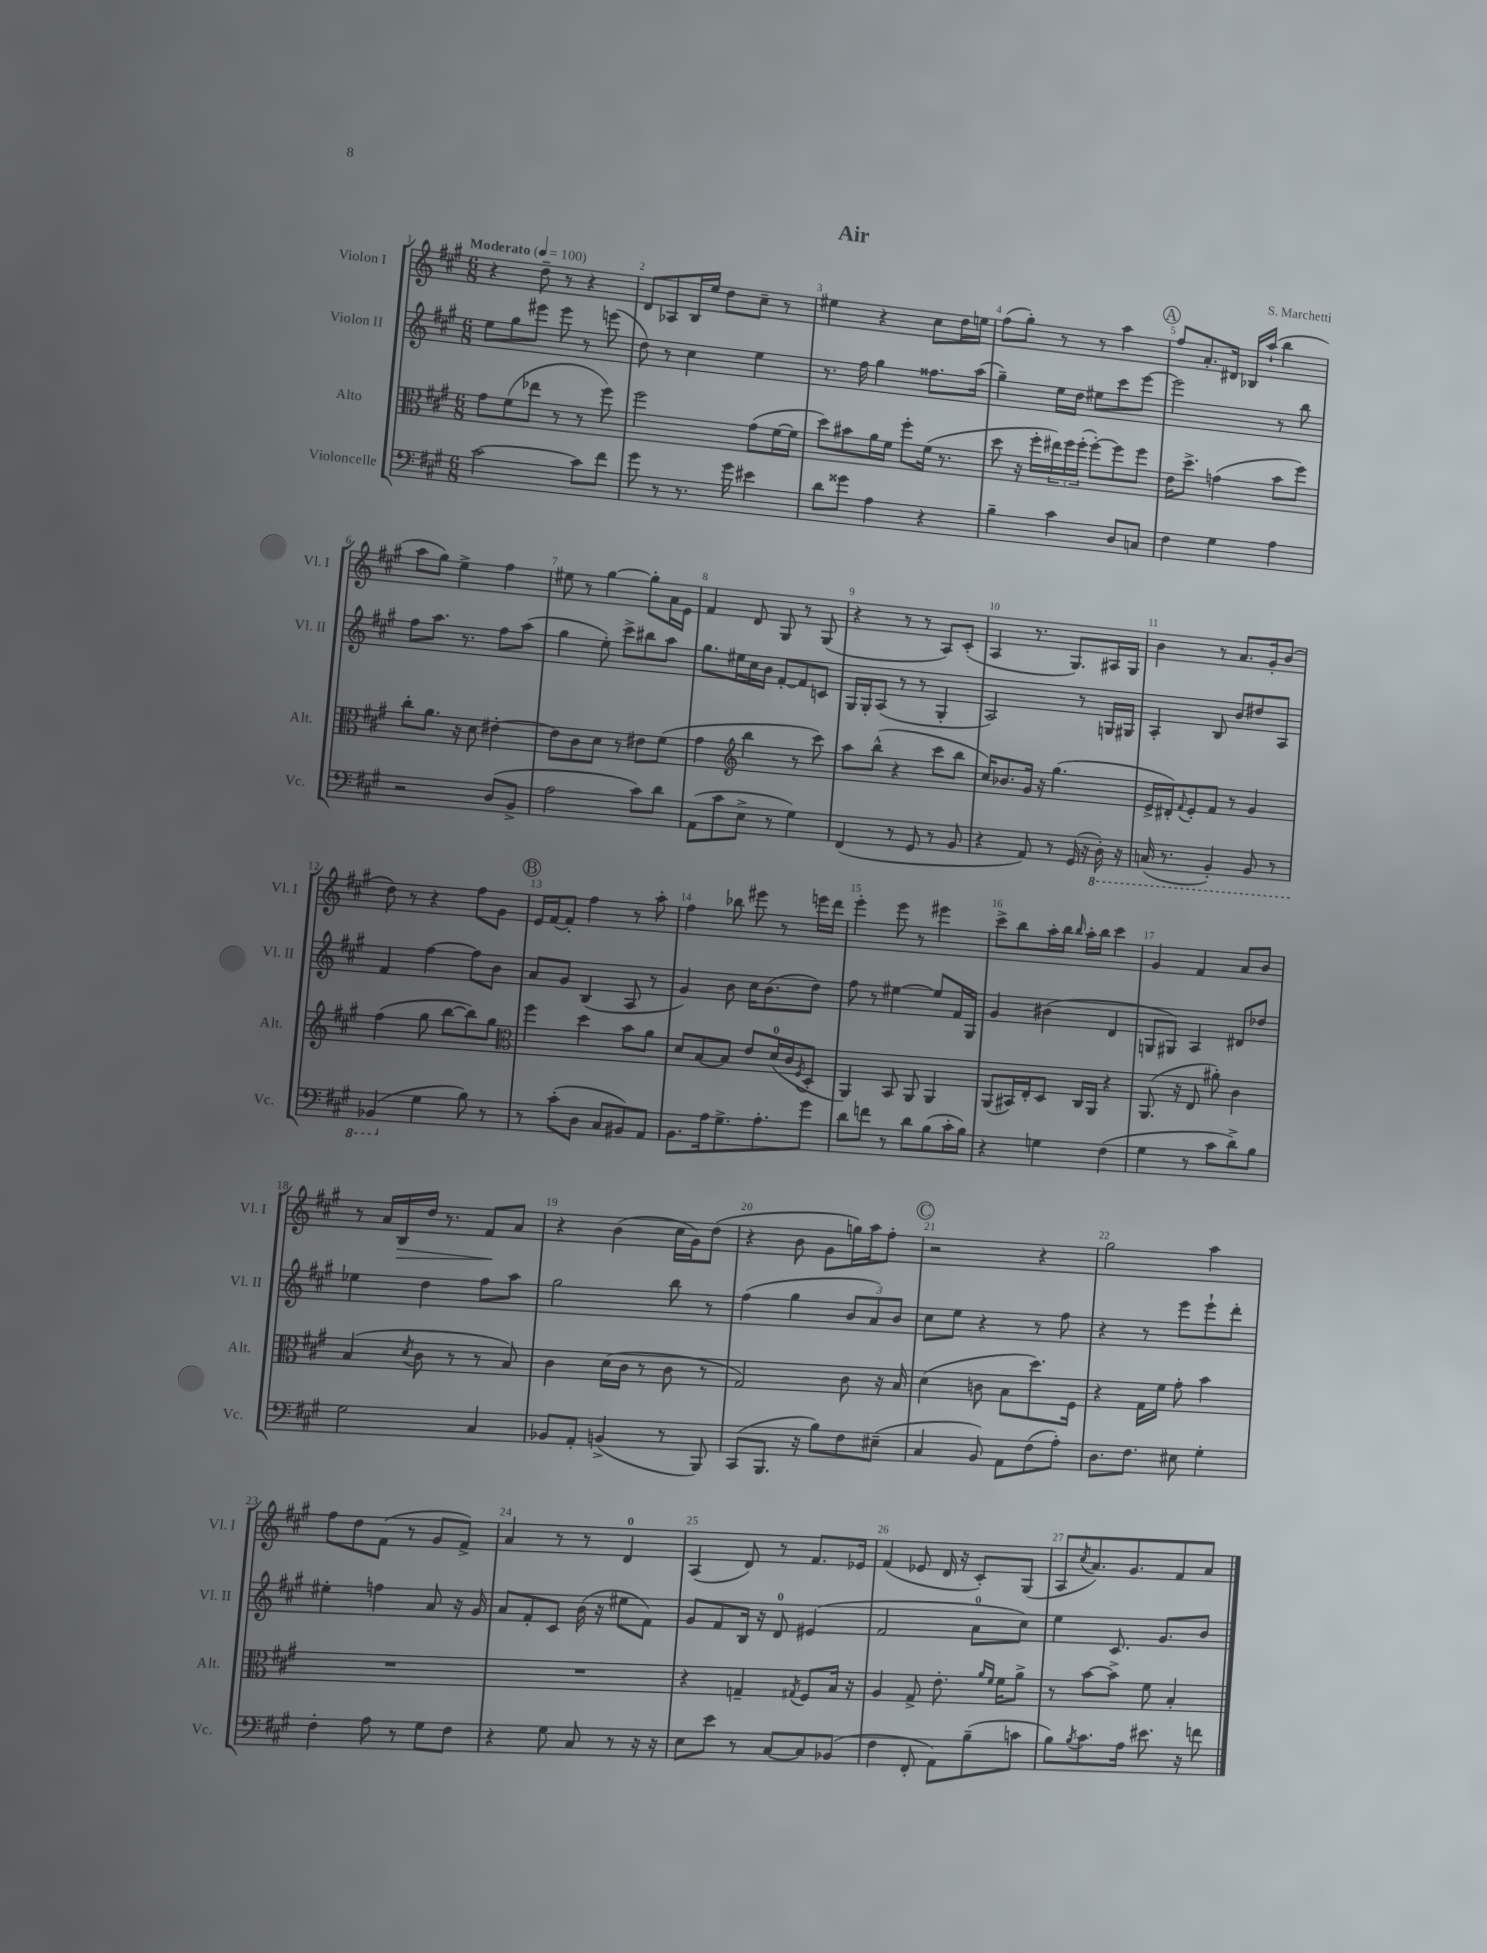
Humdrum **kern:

**kern	**kern	**kern	**kern
*staff4	*staff3	*staff2	*staff1
*clefF4	*clefC3	*clefG2	*clefG2
*k[f#c#g#]	*k[f#c#g#]	*k[f#c#g#]	*k[f#c#g#]
*M6/8	*M6/8	*M6/8	*M6/8
*MM100	*MM100	*MM100	*MM100
[2c#	8g#	8ee	4r
.	(8f#	8gg#	.
.	8ee-	8eee#	8dd~
.	8r	8eee#	8r
8c#]	8r	8r	4r
8f#	8ff#)	(8eee	.
=	=	=	=
8g#	2ff#	8dd)	8d
8r	.	8r	8A-
8.r	.	4cc#	16B
.	.	.	16ee
.	.	.	8dd
16g#	.	.	.
4e#	(8g#	4ee	8cc#~
.	[16f#	.	8r
.	16f#]	.	.
=	=	=	=
8d	8dd)	8.r	4ee#
8g##	8b#	.	.
.	.	16ff#	.
4A	16a	4gg#	4r
.	16f#	.	.
.	8ff#'	.	.
4r	(16f#	8.ff##	8cc#
.	8.r	.	.
.	.	.	16dd
.	.	(16aa	16ee
=	=	=	=
4B~	8dd	4gg#~)	(8ff#
.	16r	.	8gg#')
.	16ff#'	.	.
4c#	24ee#)	16ee	8r
.	24ff#	.	.
.	.	16dd	.
.	(24ff#'	.	.
.	[8ff#')	8ee#	8r
8D	8ff#]	8ccc#	4aa
8C	8ff#	[8eee	.
=	=	=	=
4F#	16e	2eee]	8ff#
.	8.dd^	.	.
.	.	.	8.a'
4G#	(4g	.	.
.	.	.	16d#
.	.	.	16B-
.	.	.	(16aa`
4A	8b	8r	4bb
.	8ff#)	8bb	.
=	=	=	=
2r	8cc#'	8ff#	8aa
.	8.a	8.aa	8gg#)
.	.	.	4ee^
.	16r	8.r	.
.	8d	.	.
(8D	[4e#'	8ff#	4ff#
8BB^	.	(8aa	.
=	=	=	=
2A	8e#]	4gg#	8ee#
.	8c#	.	8r
.	8d	8ee')	[4gg#
.	8r	8ccc#^	.
8c#)	8e#	8bb#	8gg#']
8d	(8f#	8aa	16a
.	.	.	16e
=	=	=	=
(8AA	4g#	8.gg#	4f#
8c#	.	.	.
.	.	16ee#	.
*	*clefG2	*	*
8E^	4bb	16cc#	8d
.	.	16b	.
8r	.	[8f#'	8G#
4G#)	8r	8f#]	8r
.	8ccc#)	8c	(8G#
=	=	=	=
(4FF#	8aa	16G#	4r
.	.	16G#'	.
.	(8bb^^	(8A	.
8r	4r	8r	8r
8GG#	.	8r	8r
8r	8ccc#	4G#'	8A)
8BB	8bb	.	(8c#'
=	=	=	=
4r	16cc#)	2A)	4A
.	8.b-	.	.
8AA)	16g#	.	8.r
.	16r	.	.
8r	(4.gg#	.	.
.	.	.	8.G#)
(16GG#	.	8r	.
16r	.	.	.
16DD')	.	16G	16A#
16r	.	16G#	16G#
=	=	=	=
(16CC	16e^	4A'	4b
8.r	16d#')	.	.
.	8qqf#	.	.
.	8e'	.	.
4BBB')	8f#	8B	8r
.	8r	8b	8.a
8BBB	4g#	8dd#	.
.	.	.	16g#'
8r	.	8A	(8b
=	=	=	=
(4BBB-	(4ff#	4f#	8dd)
.	.	.	8r
4G#	8gg#	[4ff#	4r
.	[8bb	.	.
8B)	8bb])	8ff#]	8ff#
8r	8gg#	8b	8g#
=	=	=	=
*	*clefC3	*	*
8r	4ff#	8a	16e
.	.	.	[16f#
(8c#'	.	8g#	8f#']
8D	4dd	(4B	4ff#
8C#	.	.	.
8BB#)	8b	8A	8r
8AA	8a	8r	8aa'
=	=	=	=
8.BB	8d	4g#)	4ff#
.	[8B	.	.
16A	.	.	.
8.G#^	8B]	8b	8bb-
.	8e	16cc#	8eee#
8.A'	.	(8.b	.
.	(16d	.	8r
.	16c#	.	.
.	8qF#	.	.
8g#	8D'	8dd)	16eee
.	.	.	16ddd
=	=	=	=
8d	4AA)	8ff#	4eee'
8f	.	8r	.
8r	8BB	[4ee#	8eee
8d	8AA	.	8r
(8B	4AA	8ee#]	4eee#
16c#'	.	16f#	.
16B)	.	16G#	.
=	=	=	=
4r	(8AA	4g#	8ccc#^
.	16BB#)	.	8bb
.	16E'	.	.
4G	8D	(4b#	16aa'
.	.	.	16bb
.	.	.	16qqbb
.	16C#	.	16aa'
.	16AA	.	16bb
(4F#	4r	4d	4ccc#
=	=	=	=
4G#	(8.AA	8G	4g#
.	.	8G#)	.
.	16r	.	.
8r	8E	4A	4f#
8c#	8a#')	.	.
8d^)	4c#	8d#	8a
8B	.	8dd-	8b
=	=	=	=
2G#	(4B	4ee-	8r
.	.	.	16a
.	.	.	16B
.	8qd	.	.
.	8c#	4dd	16dd
.	.	.	8.r
.	8r	.	.
4C#	8r	8ff#	8f#
.	8B)	8aa	8a
=	=	=	=
8BB-	4c#	2gg#	4r
8AA'	.	.	.
(4BB^	(16d	.	(4b
.	16c#	.	.
.	8r	.	.
8r	8c#	8bb	16cc#
.	.	.	16g#)
8BBB)	8r	8r	(8dd
=	=	=	=
(8CC#	2G#)	(4ff#	4r
8.BBB	.	.	.
.	.	4gg#	8b
16r	.	.	.
8B)	.	.	8g#
8F#	8c#	12b	16gg)
.	.	.	16aa
.	.	12a)	.
(8E#~	16r	.	8ff#'
.	.	12b	.
.	16B	.	.
=	=	=	=
4C#	(4d	8cc#	2r
.	.	8ee	.
8BB)	8c	4r	.
8AA	8B	.	.
(8F#	8.dd)	8r	4r
8A')	.	8ff#	.
.	16F#	.	.
=	=	=	=
8.D	4r	4r	2gg#
8.F#	.	.	.
.	16G#	8r	.
.	16f#	.	.
8E#	8g#'	8eee	.
4G#'	4b	8eee`	4aa
.	.	8ddd'	.
=	=	=	=
4F#'	2.r	4ee#'	8ff#
.	.	.	8dd
8A	.	4ff	(8f#
8r	.	.	8r
8G#	.	8a	8g#
8F#	.	16r	8f#^)
.	.	16g#	.
=	=	=	=
4r	2.r	8a	4a
.	.	8f#'	.
8G#	.	8c#	8r
8C#	.	(16b	8r
.	.	16r	.
8r	.	8ee#	4d
16r	.	8f#)	.
16r	.	.	.
=	=	=	=
8E	4r	8g#	(4A
8e	.	8f#	.
8r	4G~	16B	8d)
.	.	16r	.
[8C#	.	8d	8r
.	8qG#	.	.
8C#]	8F#	(4e#	8.f#
(8BB-	16B	.	.
.	16r	.	16e-
=	=	=	=
4F#	4A	2f#	(4f#
8FF#'	8G#^	.	8e-
8AA)	8.e'	.	16d
.	.	.	16r
(8B~	.	8a	8c#')
.	16qqa	.	.
.	16qqf#	.	.
.	16f#	.	.
8c	8a^	8cc#)	(8G#
=	=	=	=
8B)	8r	4ee	8A
8qB	.	.	8qcc#
8.c#	[8b	.	8.a)
.	8b^]	8.c#	.
16A	.	.	8.g#
8.e#	8f#	.	.
.	.	8.g#	.
.	4B'	.	8f#
16r	.	.	.
8f	.	8b	8a
==	==	==	==
*-	*-	*-	*-
